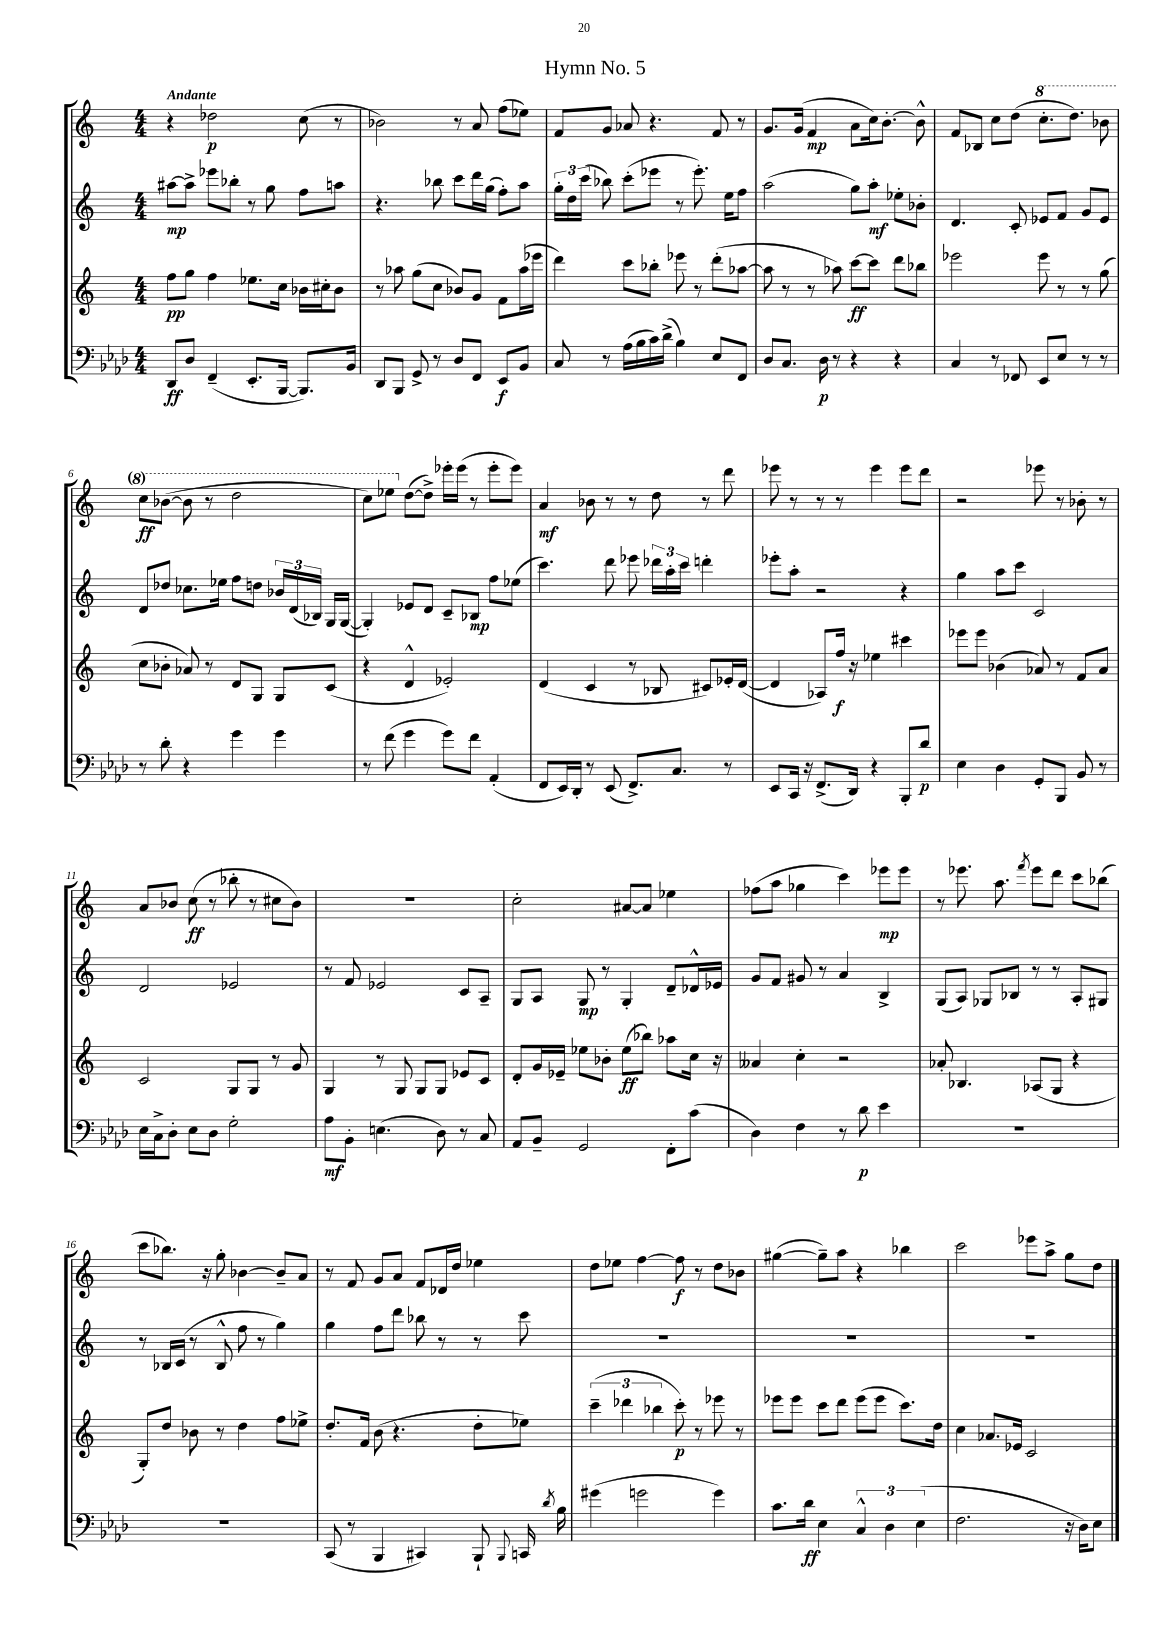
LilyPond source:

\header { title = "Hymn No. 5" }
<<
\new StaffGroup <<
\new Staff = "s0" {
    \clef treble \key c \major \numericTimeSignature \time 4/4 \tempo "Andante"
    \autoBeamOff r4 des''2\p c''8( r8 |
    bes'2) r8 a'8 f''8[( ees''8]) |
    f'8[ g'8] aes'8 r4. f'8 r8 |
    g'8.[ g'16]( f'4\mp a'8[ c''16) b'8.]~-. b'8-^ |
    f'8[ bes8] c''8[ d''8]( \ottava #1 c'''8.[-. d'''8.]) bes''8 |
    c'''8[\ff bes''8]~( bes''8 r8 d'''2 |
    c'''8[) ees'''8] \ottava #0 d''8[~( d''8]->) ees'''!16[-. ees'''16]( r8 ees'''8[-. ees'''8]) |
    a'4\mf bes'8 r8 r8 d''8 r8 d'''8 |
    ees'''8 r8 r8 r8 ees'''4 ees'''8[ d'''8] |
    r2 ees'''8 r8 bes'8-. r8 |
    a'8[ bes'8] c''8\ff( r8 bes''8-. r8 cis''8[ bes'8]) |
    R1 |
    c''2-. ais'8[~ ais'8] ees''4 |
    fes''8[( a''8] ges''4 c'''4) ees'''8[\mp ees'''8] |
    r8 ees'''8. a''8. \acciaccatura { f'''8 } ees'''8[ d'''8] c'''8[ bes''8]( |
    c'''8[ bes''8.]) r16 g''8-. bes'4~ bes'8[-- a'8] |
    r8 f'8 g'8[ a'8] f'8[ des'16 d''16] ees''4 |
    d''8[ ees''8] f''4~ f''8\f r8 d''8[ bes'8] |
    gis''4~( gis''8[--) a''8] r4 bes''4 |
    c'''2 ees'''8[ a''8]-> g''8[ d''8] \bar "|." |
}
\new Staff = "s1" {
    \clef treble \key c \major \numericTimeSignature \time 4/4
    \autoBeamOff ais''8[~\mp ais''8]-> ees'''8[ bes''8]-. r8 g''8 f''8[ a''8] |
    r4. bes''8 c'''8[ d'''16 g''16]( f''8[-.) a''8] |
    \tuplet 3/2 { g''16[-. d''16 c'''16]( } bes''8) c'''8[-.( ees'''8] r8 ees'''8.-.) e''16[ f''8] |
    a''2( g''8[) a''8]-.\mf ees''8[-. bes'8]-. |
    d'4. c'8-. ees'8[ f'8] g'8[ ees'8] |
    d'8[ des''8] ces''8.[ ees''16] f''8[ d''8] \tuplet 3/2 { bes'16[ d'16( bes16]) } g16[ g16]~( |
    g4-.) ees'8[ d'8] c'8[-- bes8]\mp f''8[ ees''8]( |
    c'''4.) d'''8 ees'''8 \tuplet 3/2 { des'''16[ a''16-. c'''16] } d'''4-. |
    ees'''8[-. a''8]-. r2 r4 |
    g''4 a''8[ c'''8] c'2 |
    d'2 ees'2 |
    r8 f'8 ees'2 c'8[ a8]-- |
    g8[ a8] g8\mp r8 g4-. d'8[-- des'16-^ ees'16] |
    g'8[ f'8] gis'8 r8 a'4 b4-> |
    g8[( a8]) ges8[ bes8] r8 r8 a8[-. gis8] |
    r8 bes16[ c'16]( r8 bes8-^ f''8 r8 g''4) |
    g''4 f''8[ d'''8] bes''8 r8 r8 c'''8 |
    R1 |
    R1 |
    R1 \bar "|." |
}
\new Staff = "s2" {
    \clef treble \key c \major \numericTimeSignature \time 4/4
    \autoBeamOff f''8[\pp g''8] f''4 ees''8.[ c''16] bes'16[ cis''16-. bes'8] |
    r8 aes''8 g''8[( c''8] bes'8[) g'8] f'8[ aes''16( ees'''16] |
    d'''4) c'''8[ bes''8]-. ees'''8 r8 d'''8[-.( aes''8]~ |
    aes''8 r8 r8 aes''8) c'''8[~\ff c'''8] d'''8[ bes''8] |
    ees'''2 ees'''8 r8 r8 g''8( |
    c''8[ bes'8]-. aes'8) r8 d'8[ g8] g8[ c'8]( |
    r4 d'4-^ ees'2-.) |
    d'4( c'4 r8 bes8 cis'8[) ees'16-. d'16]~( |
    d'4 aes8[) f''16]\f r16 ees''4 cis'''4 |
    ees'''8[ ees'''8] bes'4( aes'8) r8 f'8[ aes'8] |
    c'2 g8[ g8] r8 g'8 |
    g4 r8 g8 g8[ g8] ees'8[ c'8] |
    d'8[-. g'16 ees'16]-- ees''8[ bes'8]-. ees''8[\ff( bes''8]) aes''8[ c''16] r16 |
    aeses'4 c''4-. r2 |
    aes'8-. bes4. aes8[( g8] r4 |
    g8[-.) d''8] bes'8 r8 d''4 f''8[ ees''8]-> |
    d''8.[-. f'16] b'8( r4. d''8[-. ees''8]) |
    \tuplet 3/2 { c'''4--( des'''4 bes''4 } c'''8-.\p) r8 ees'''8 r8 |
    ees'''8[ ees'''8] c'''8[ d'''8] ees'''8[( ees'''8] c'''8.[) d''16] |
    c''4 aes'8.[ ees'16] c'2 \bar "|." |
}
\new Staff = "s3" {
    \clef bass \key aes \major \numericTimeSignature \time 4/4
    \autoBeamOff des,8[\ff des8] f,4--( ees,8.[-. bes,,16]~ bes,,8.[) bes,16] |
    des,8[ bes,,8] g,8-> r8 des8[ f,8] ees,8[\f bes,8] |
    c8 r8 aes16[( bes16 c'16) des'16]->( bes4) ees8[ f,8] |
    des8[ c8.] des16\p r8 r4 r4 |
    c4 r8 fes,8 ees,8[ ees8] r8 r8 |
    r8 des'8-. r4 g'4 g'4 |
    r8 f'8( g'4 g'8[) f'8] aes,4-.( |
    f,8[ ees,16) des,16]-. r8 ees,8( f,8.[->) c8.] r8 |
    ees,8[ c,16] r16 f,8.[->( des,16]) r4 bes,,8[-. des'8]\p |
    ees4 des4 g,8[-. bes,,8] bes,8 r8 |
    ees16[ c16-> des8]-. ees8[ des8] g2-. |
    aes8[\mf bes,8]-. e4.( des8) r8 c8 |
    aes,8[ bes,8]-- g,2 f,8[-. c'8]( |
    des4) f4 r8 des'8\p ees'4 |
    R1 |
    R1 |
    c,8( r8 bes,,4 cis,4) bes,,8-! \appoggiatura { bes,,8 } c,16 \acciaccatura { des'8 } bes16 |
    gis'4( g'2 g'4) |
    c'8.[ des'16]\ff ees4 \tuplet 3/2 { c4-^ des4 ees4( } |
    f2. r16 des16[) ees8] \bar "|." |
}
>>
>>
